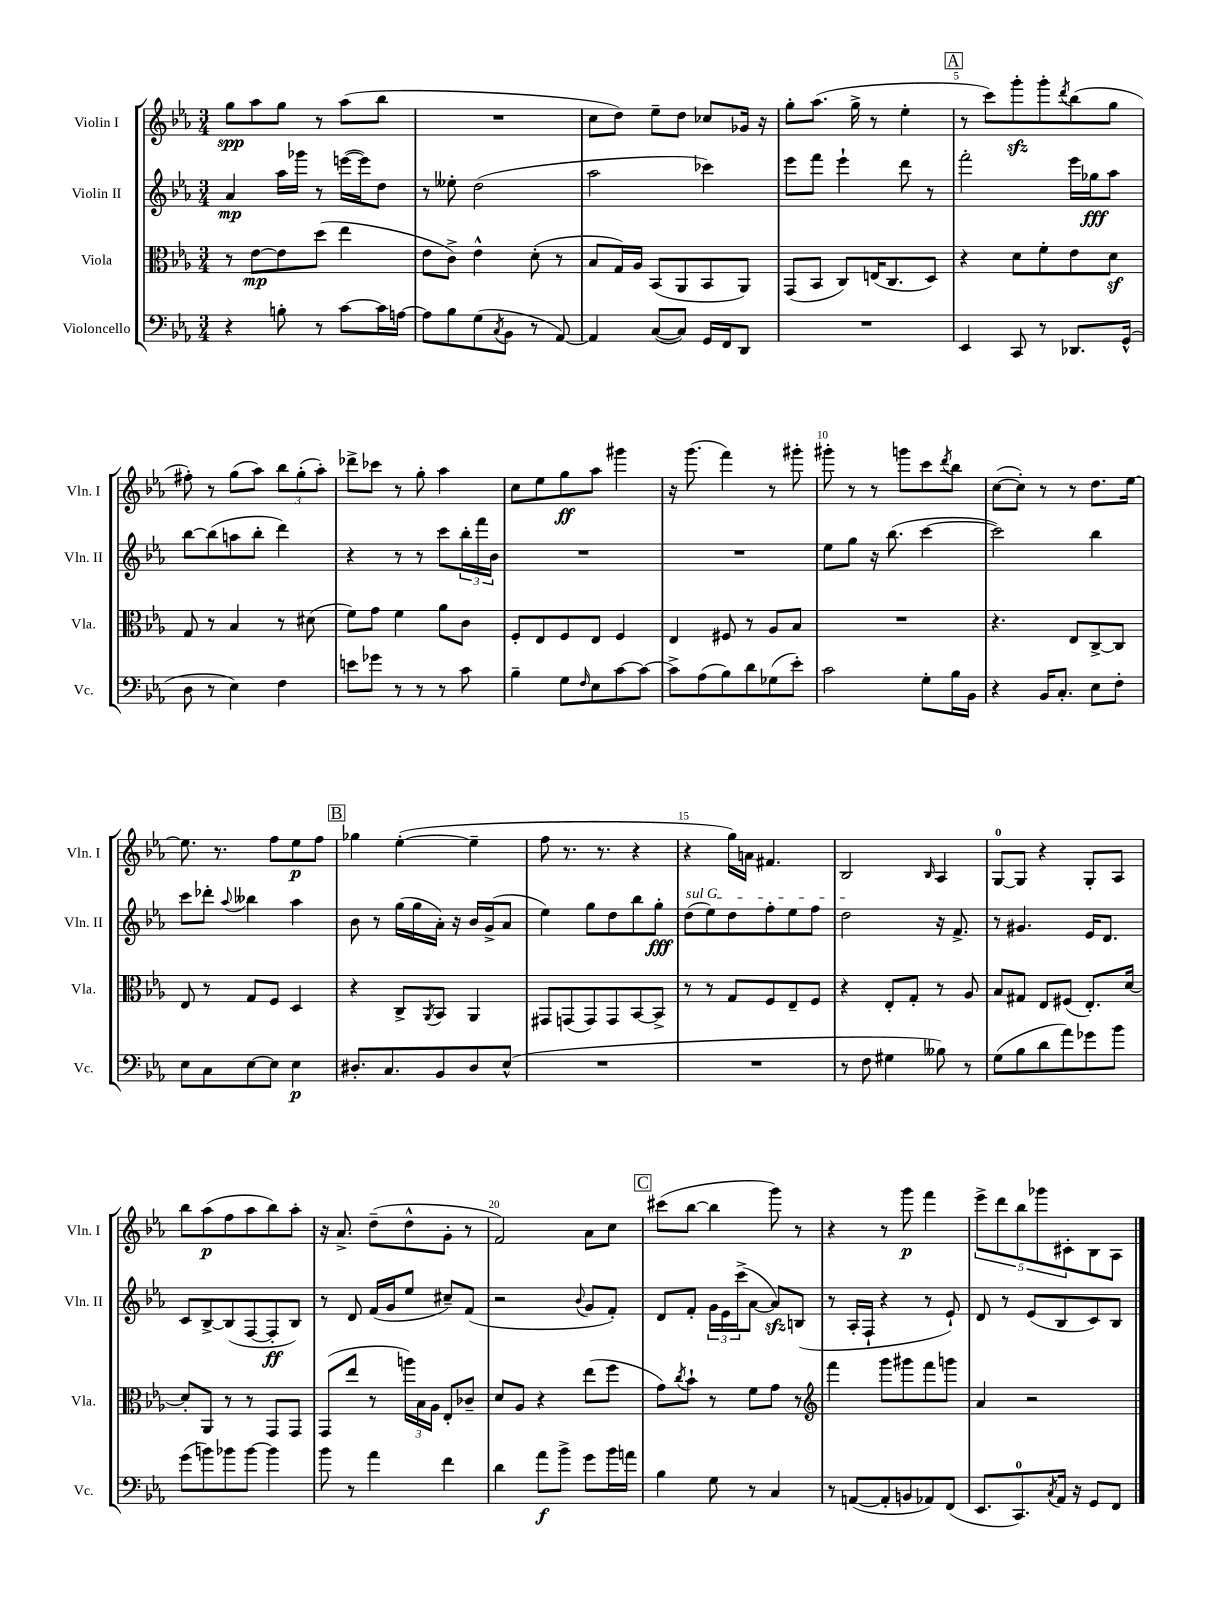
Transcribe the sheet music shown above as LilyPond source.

<<
\new StaffGroup <<
\new Staff = "s0" \with { instrumentName = "Violin I" shortInstrumentName = "Vln. I" } {
    \clef treble \key ees \major \numericTimeSignature \time 3/4
    g''8\spp aes''8 g''8 r8 aes''8( bes''8 |
    R2. |
    c''8 d''8) ees''8-- d''8 ces''8 ges'16 r16 |
    g''8-. aes''8.( g''16-> r8 ees''4-. |
    \mark \markup { \box "A" } r8 c'''8) g'''8-.\sfz g'''8-. \acciaccatura { d'''8 } bes''8( g''8 |
    fis''8-.) r8 g''8( aes''8) \tuplet 3/2 { bes''8 g''8-.( aes''8-.) } |
    des'''8-> ces'''8 r8 g''8-. aes''4 |
    c''8 ees''8 g''8\ff aes''8 gis'''4 |
    r16 g'''8.( f'''4) r8 gis'''8-. |
    gis'''8-. r8 r8 g'''8 c'''8 \acciaccatura { d'''8 } bes''8 |
    c''8~( c''8-.) r8 r8 d''8. ees''16~ |
    ees''8. r8. f''8 ees''8\p f''8 |
    \mark \markup { \box "B" } ges''4 ees''4~-.( ees''4-- |
    f''8 r8. r8. r4 |
    r4 g''16) a'16 fis'4. |
    bes2 \grace { bes16 } aes4 |
    g8-0~ g8 r4 g8-. aes8 |
    bes''8 aes''8\p( f''8 aes''8 bes''8) aes''8-. |
    r16 aes'8.-> d''8--( d''8-^ g'8-. r8 |
    f'2) aes'8 c''8 |
    \mark \markup { \box "C" } cis'''8( bes''8~ bes''4 g'''8) r8 |
    r4 r8 g'''8\p f'''4 |
    \tuplet 5/4 { ees'''8-> d'''8 bes''8 ges'''8 cis'8-. } bes8 aes8 \bar "|." |
}
\new Staff = "s1" \with { instrumentName = "Violin II" shortInstrumentName = "Vln. II" } {
    \clef treble \key ees \major \numericTimeSignature \time 3/4
    aes'4\mp aes''16 ges'''16 r8 e'''16~( e'''16) d''8 |
    r8 eeses''8-. d''2( |
    aes''2 ces'''4) |
    ees'''8 f'''8 ees'''4-! d'''8 r8 |
    \mark \markup { \box "A" } f'''2-. ees'''16 ges''16\fff aes''8 |
    bes''8~ bes''8( a''8 bes''8-. d'''4) |
    r4 r8 r8 c'''8 \tuplet 3/2 { bes''16-. f'''16 bes'16 } |
    R2. |
    R2. |
    ees''8 g''8 r16 bes''8.( c'''4~ |
    c'''2) bes''4 |
    c'''8 des'''8-. \appoggiatura { aes''8 } beses''4 aes''4 |
    \mark \markup { \box "B" } bes'8 r8 g''16( g''16 aes'16-.) r16 bes'16 g'16->( aes'8 |
    ees''4) g''8 d''8 bes''8 g''8-.\fff |
    \once \override TextSpanner.bound-details.left.text = \markup { \italic "sul G" } d''8\startTextSpan( ees''8) d''8 f''8-. ees''8 f''8 |
    d''2\stopTextSpan r16 f'8.-> |
    r8 gis'4. ees'16 d'8. |
    c'8 bes8~-> bes8( f8~ f8-.\ff bes8) |
    r8 d'8 f'16( g'16 ees''8 cis''8--) f'8( |
    r2 \appoggiatura { bes'8 } g'8 f'8-.) |
    \mark \markup { \box "C" } d'8 f'8-. \tuplet 3/2 { g'16 ees'16 c'''16->( } aes'8~ aes'8\sfz) b8( |
    r8 aes16-. f16-! r4 r8 ees'8-!) |
    d'8 r8 ees'8( bes8 c'8) bes8 \bar "|." |
}
\new Staff = "s2" \with { instrumentName = "Viola" shortInstrumentName = "Vla." } {
    \clef alto \key ees \major \numericTimeSignature \time 3/4
    r8 ees'8~\mp ees'8 d''8( ees''4 |
    ees'8 c'8->) ees'4-^ d'8-.( r8 |
    bes8 g16) aes16 bes,8( aes,8 bes,8 aes,8) |
    g,8( bes,8 c8) e16( c8. d8) |
    \mark \markup { \box "A" } r4 d'8 f'8-. ees'8 d'8\sf |
    g8 r8 bes4 r8 dis'8( |
    f'8) g'8 f'4 aes'8 c'8 |
    f8-. ees8 f8 ees8 f4 |
    ees4 fis8 r8 aes8 bes8 |
    R2. |
    r4. ees8 c8~-> c8 |
    ees8 r8 g8 f8 d4 |
    \mark \markup { \box "B" } r4 c8-> \acciaccatura { aes,8 } bes,8 aes,4 |
    gis,8 g,8( g,8) g,8 bes,8~ bes,8-> |
    r8 r8 g8 f8 ees8-- f8 |
    r4 ees8-. g8-. r8 aes8 |
    bes8 gis8 ees8 fis8( ees8.-.) d'16~ |
    d'8-. aes,8 r8 r8 g,8 g,8 |
    g,8( ees''8 r8 \tuplet 3/2 { a''16) bes16 aes16 } ees8-. ces'8-- |
    d'8 aes8 r4 ees''8( f''8 |
    \mark \markup { \box "C" } g'8) \acciaccatura { c''8 } bes'8-! r8 f'8 g'8 r8 |
    \clef treble f'''4 g'''8 gis'''8 f'''8 g'''8 |
    aes'4 r2 \bar "|." |
}
\new Staff = "s3" \with { instrumentName = "Violoncello" shortInstrumentName = "Vc." } {
    \clef bass \key ees \major \numericTimeSignature \time 3/4
    r4 b8-. r8 c'8~ c'16 a16~ |
    a8 bes8 g8( \acciaccatura { c8 } bes,8 r8 aes,8~) |
    aes,4 c8~( c8) g,16 f,16 d,8 |
    R2. |
    \mark \markup { \box "A" } ees,4 c,8 r8 des,8. g,16-^( |
    d8 r8 ees4) f4 |
    e'8 ges'8 r8 r8 r8 c'8 |
    bes4-- g8 \grace { f16 } ees8 c'8~ c'8~ |
    c'8-> aes8( bes8) d'8 ges8( ees'8-.) |
    c'2 g8-. bes16 bes,16 |
    r4 bes,16 c8.-. ees8 f8-. |
    ees8 c8 ees8~ ees8 ees4\p |
    \mark \markup { \box "B" } dis8.-. c8. bes,8 dis8 ees8-^( |
    R2. |
    R2. |
    r8 f8 gis4 beses8) r8 |
    g8( bes8 d'8 aes'8) ges'8 bes'8 |
    g'8( b'8) bes'8 bes'8~ bes'4 |
    bes'8 r8 aes'4 f'4 |
    d'4 aes'8\f bes'8-> g'8 bes'16 a'16 |
    \mark \markup { \box "C" } bes4 g8 r8 c4 |
    r8 a,8~( a,8-. b,8 aes,8) f,8( |
    ees,8. c,8.-0) \acciaccatura { c8 } aes,16 r16 g,8 f,8 \bar "|." |
}
>>
>>
\layout { \context { \Score \override BarNumber.break-visibility = ##(#f #t #t) barNumberVisibility = #(every-nth-bar-number-visible 5) } }
